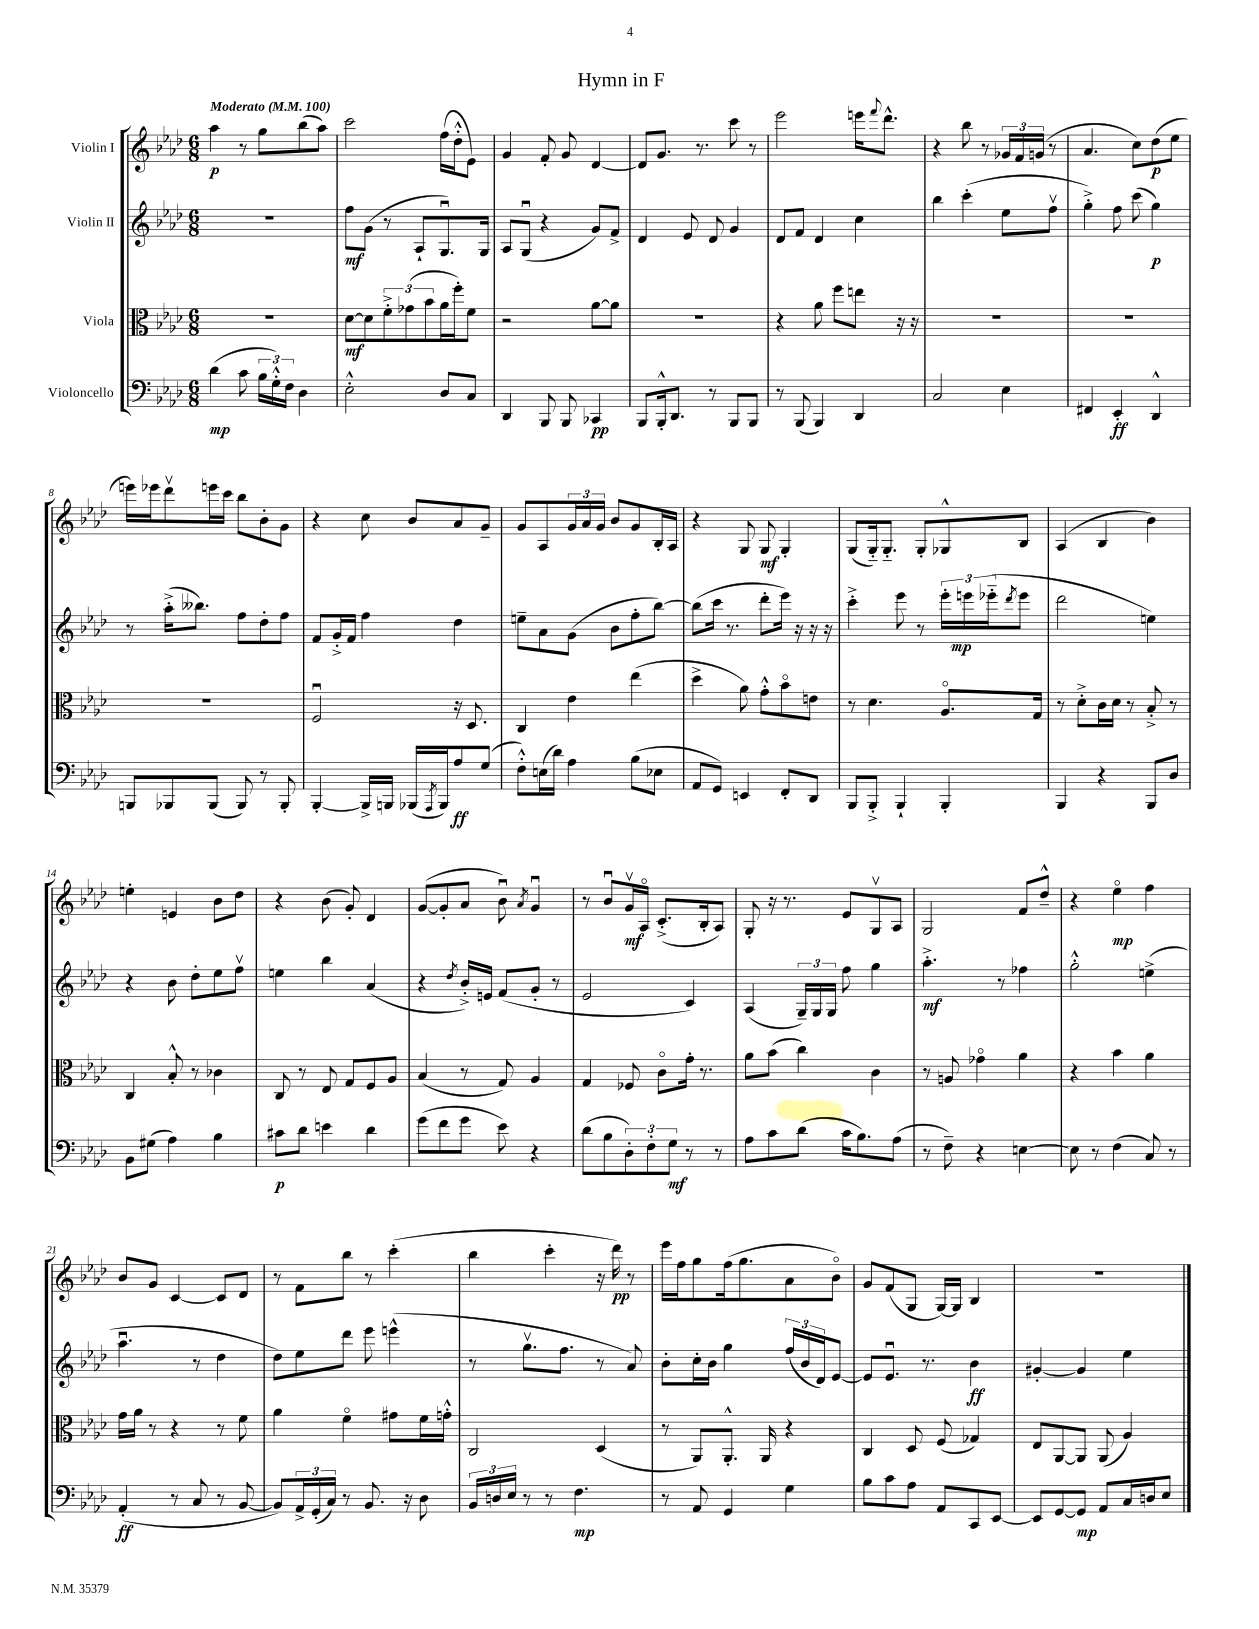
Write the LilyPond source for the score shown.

\header { title = "Hymn in F" }
<<
\new StaffGroup <<
\new Staff = "s0" \with { instrumentName = "Violin I" } {
    \clef treble \key aes \major \numericTimeSignature \time 6/8 \tempo "Moderato" 4 = 100
    aes''4\p r8 g''8 bes''8( aes''8) |
    c'''2 f''16( des''16-.-^ ees'8) |
    g'4 f'8-. g'8 des'4~ |
    des'8 g'8. r8. c'''8 r8 |
    ees'''2 e'''16 \appoggiatura { f'''8 } des'''8.-^ |
    r4 bes''8 r8 \tuplet 3/2 { ges'16 f'16 g'16( } r8 |
    aes'4. c''8) des''8\p( ees''8 |
    e'''16) ees'''16 des'''8\upbow e'''16 c'''16 bes''8 bes'8-. g'8 |
    r4 c''8 bes'8 aes'8 g'8-- |
    g'8 aes8 \tuplet 3/2 { g'16 aes'16 g'16 } bes'8 g'8 bes16-. aes16 |
    r4 g8 g8\mf g4-. |
    g8( g16-_) g8.-_ g8-. ges8-^ bes8 |
    aes4( bes4 bes'4) |
    e''4-. e'4 bes'8 des''8 |
    r4 bes'8( g'8-.) des'4 |
    g'8~( g'8-. aes'8 bes'8\downbow) \acciaccatura { aes'8 } g'4\downbow |
    r8 bes'8\downbow g'16\upbow\mf aes16\flageolet c'8.-.->( bes16-. aes8) |
    g8-. r16 r8. ees'8 g8\upbow aes8 |
    g2 f'8 des''8---^ |
    r4 ees''4\flageolet\mp f''4 |
    bes'8 g'8 c'4~ c'8 des'8 |
    r8 f'8 bes''8 r8 c'''4-.( |
    bes''4 c'''4-. r16 des'''16\pp) r8 |
    ees'''16 f''16 g''8 f''16( g''8. aes'8 bes'8\flageolet) |
    g'8 f'8( g8 g16~) g16 bes4 |
    R2. \bar "|." |
}
\new Staff = "s1" \with { instrumentName = "Violin II" } {
    \clef treble \key aes \major \numericTimeSignature \time 6/8
    R2. |
    f''8\mf g'8( r8 aes8-! g8.\downbow) g16 |
    aes8 g8\downbow( r4 g'8) f'8-> |
    des'4 ees'8 des'8 g'4 |
    des'8 f'8 des'4 c''4 |
    bes''4 c'''4-.( ees''8 f''8\upbow |
    g''4-.->) f''8 c'''8( g''4\p) |
    r8 aes''16-.->( beses''8.) f''8 des''8-. f''8 |
    f'8 g'16-.-> f'16 f''4 des''4 |
    e''8-- aes'8 g'8( bes'8 f''8-. bes''8~) |
    bes''8( c'''16 r8. des'''8-. ees'''16) r16 r16 r16 |
    c'''4-.-> ees'''8 r8 \tuplet 3/2 { ees'''16-. e'''16\mp ees'''16-_( } \acciaccatura { des'''8 } ees'''8 |
    des'''2 e''4) |
    r4 bes'8 des''8-. ees''8 f''8\upbow |
    e''4 bes''4 aes'4( |
    r4 \acciaccatura { des''8 } bes'16-.->) e'16 f'8( g'8-. r8 |
    ees'2 c'4) |
    aes4( \tuplet 3/2 { g16--) g16 g16 } f''8 g''4 |
    aes''4.-.->\mf r8 fes''4 |
    g''2-.-^ e''4->( |
    aes''4.\downbow r8 des''4 |
    des''8) ees''8 des'''8 ees'''8 e'''4-^( |
    r8 g''8.\upbow f''8. r8 aes'8) |
    bes'8-. c''16-. bes'16 g''4 \tuplet 3/2 { f''16( bes'16 des'16) } ees'8~ |
    ees'8 ees'8.\downbow r8. bes'4\ff |
    gis'4~-. gis'4 ees''4 \bar "|." |
}
\new Staff = "s2" \with { instrumentName = "Viola" } {
    \clef alto \key aes \major \numericTimeSignature \time 6/8
    R2. |
    des'8~\mf des'8 \tuplet 3/2 { f'8-.-> ges'8( bes'8 } aes'16 f''16-.) f'8 |
    r2 aes'8~ aes'8 |
    R2. |
    r4 aes'8 f''8 e''8 r16 r16 |
    R2. |
    R2. |
    R2. |
    f2\downbow r16 des8. |
    c4 ees'4 ees''4( |
    des''4-> aes'8) g'8-.-^ bes'8\flageolet e'8 |
    r8 des'4. aes8.\flageolet g16 |
    r8 des'8-.-> c'16 des'16 r8 bes8-.-> r8 |
    c4 bes8-.-^ r8 ces'4 |
    c8 r8 ees8 g8 f8 aes8 |
    bes4( r8 g8) aes4 |
    g4 fes8 c'8\flageolet g'16-. r8. |
    aes'8 bes'8( c''4) c'4 |
    r8 a8 ges'4\flageolet aes'4 |
    r4 bes'4 aes'4 |
    g'16 aes'16 r8 r4 r8 f'8 |
    aes'4 f'4\flageolet gis'8 f'16 g'16-.-^ |
    c2 des4( |
    r8 aes,8) aes,8.-.-^ aes,16 r4 |
    c4 des8 f8( ges4) |
    ees8 aes,8~ aes,8 aes,8( aes4) \bar "|." |
}
\new Staff = "s3" \with { instrumentName = "Violoncello" } {
    \clef bass \key aes \major \numericTimeSignature \time 6/8
    des'4\mp( c'8 \tuplet 3/2 { bes16 g16-.-^) f16 } des4 |
    ees2-.-^ des8 c8 |
    des,4 bes,,8 bes,,8 ces,4\pp |
    bes,,8 bes,,16-.-^ des,8. r8 bes,,8 bes,,8 |
    r8 bes,,8( bes,,4) des,4 |
    c2 ees4 |
    fis,4 ees,4-.\ff des,4-^ |
    b,,8 bes,,8 bes,,8( bes,,8) r8 bes,,8-. |
    bes,,4~-. bes,,16-> b,,16 bes,,16( \acciaccatura { aes,,8 } bes,,16) aes8\ff g8( |
    f8-.-^) e16( des'16) aes4 bes8( ees8 |
    aes,8 g,8) e,4 f,8-. des,8 |
    bes,,8 bes,,8-.-> bes,,4-! bes,,4-. |
    bes,,4 r4 bes,,8 des8 |
    bes,8 gis8( aes4) bes4 |
    cis'8\p des'8 e'4 des'4 |
    g'8( f'8 g'8 ees'8) r4 |
    des'8( bes8 \tuplet 3/2 { des8-.) f8-. g8\mf } r8 r8 |
    aes8 c'8 des'8( c'16 bes8.) aes8( |
    r8 f8--) r4 e4~ |
    e8 r8 f4( c8) r8 |
    aes,4-.\ff( r8 c8 r8 bes,8~ |
    bes,8) \tuplet 3/2 { aes,16-> g,16-.( c16) } r8 bes,8. r16 des8 |
    \tuplet 3/2 { bes,16 d16 ees16 } r8 r8 f4.\mp |
    r8 aes,8 g,4 g4 |
    bes8 c'8 aes8 aes,8 c,8 ees,8~ |
    ees,8 g,8~ g,8\mp aes,8 c16 d16 ees8 \bar "|." |
}
>>
>>
